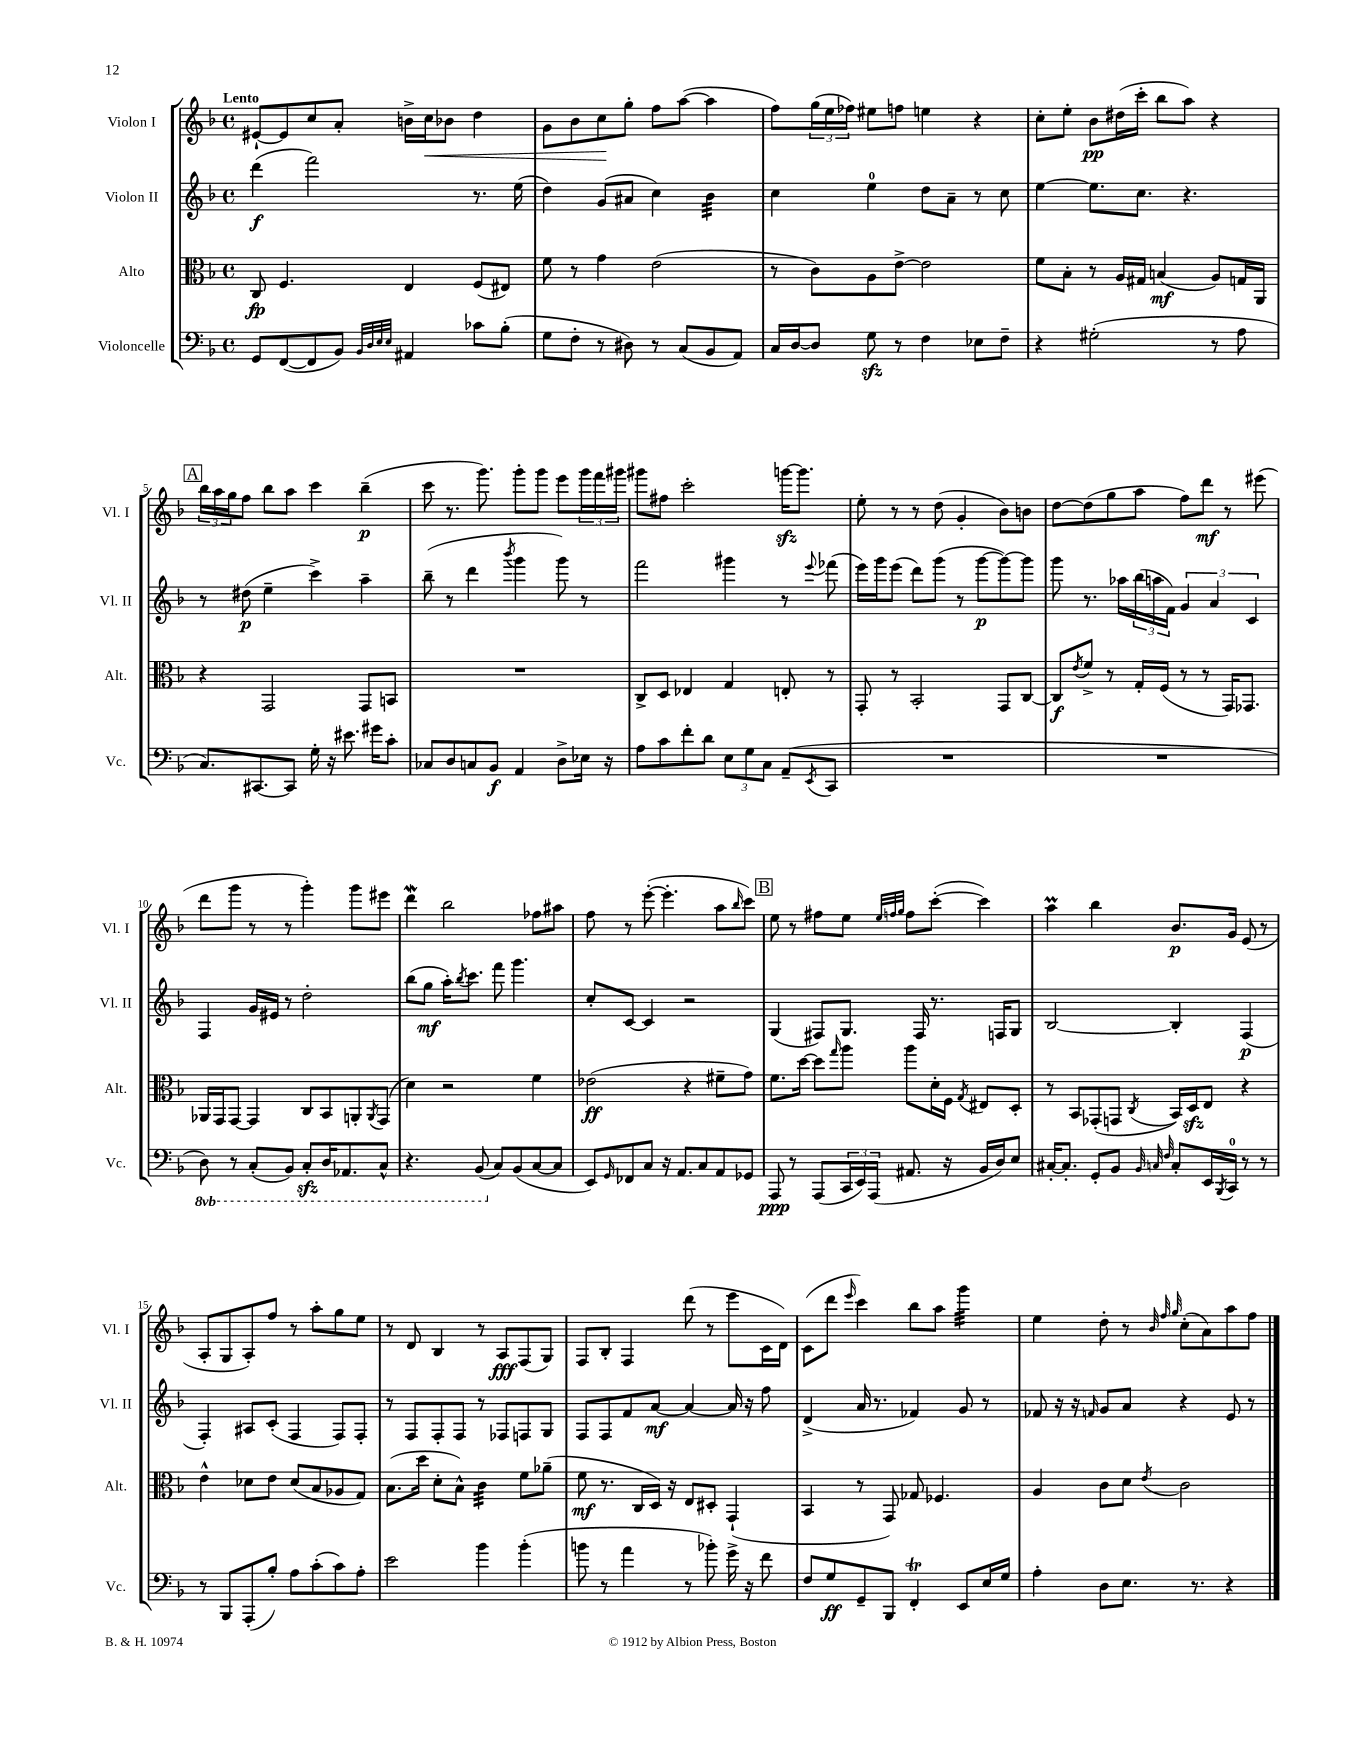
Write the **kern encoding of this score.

**kern	**dynam	**kern	**dynam	**kern	**dynam	**kern	**dynam
*part4	*part4	*part3	*part3	*part2	*part2	*part1	*part1
*staff4	*staff4	*staff3	*staff3	*staff2	*staff2	*staff1	*staff1
*I"Violoncelle	*	*I"Alto	*	*I"Violon II	*	*I"Violon I	*
*I'Vc.	*	*I'Alt.	*	*I'Vl. II	*	*I'Vl. I	*
*clefF4	*	*clefC3	*	*clefG2	*	*clefG2	*
*k[b-]	*	*k[b-]	*	*k[b-]	*	*k[b-]	*
*M4/4	*	*M4/4	*	*M4/4	*	*M4/4	*
*met(c)	*	*met(c)	*	*met(c)	*	*met(c)	*
=1	=1	=1	=1	=1	=1	=1	=1
!	!	!	!	!	!	!LO:TX:a:B:t=Lento	!
8GG/L	.	8C/	fp	(4ddd\	f	[8e#X`/L	.
([8FF/	.	4.F/	.	.	.	8e#/]	.
8FF/]	.	.	.	2fff\)	.	8cc/	.
8BB-/J)	.	.	.	.	.	8a'/J	.
32qqBB-/LLL	.	.	.	.	.	.	.
32qqD/	.	.	.	.	.	.	.
32qqE/	.	.	.	.	.	.	.
32qqE/JJJ	.	.	.	.	.	.	.
4AA#X/	.	4E/	.	.	.	16bn^\LL	.
!	!	!	!	!	!	!	!LO:HP:b
.	.	.	.	.	.	16cc\J	<
.	.	.	.	.	.	8b-X\J	.
8c-X\L	.	(8F/L	.	8.r	.	4dd\	.
(8B-'\J	.	8E#X/J)	.	.	.	.	.
.	.	.	.	(16ee\	.	.	.
=2	=2	=2	=2	=2	=2	=2	=2
8G\L	.	8f\	.	4dd\)	.	8g\L	.
8F'\J	.	8r	.	.	.	8b-\	.
8r	.	4g\	.	(8g/L	.	8cc\	.
8D#X\)	.	.	.	8a#X/J	.	8gg'\J	[
8r	.	(2e\	.	4cc\)	.	8ff\L	.
(8C/L	.	.	.	.	.	([8aa\J	.
*	*	*	*	*tremolo	*	*	*
8BB-/	.	.	.	32b-\LLL	.	4aa\]	.
.	.	.	.	32b-\	.	.	.
.	.	.	.	32b-\	.	.	.
.	.	.	.	32b-\	.	.	.
8AA/J)	.	.	.	32b-\	.	.	.
.	.	.	.	32b-\	.	.	.
.	.	.	.	32b-\	.	.	.
.	.	.	.	32b-\JJJ	.	.	.
*	*	*	*	*Xtremolo	*	*	*
=3	=3	=3	=3	=3	=3	=3	=3
16C/LL	.	8r	.	4cc\	.	8ff\L)	.
[16D/J	.	.	.	.	.	.	.
8D/J]	.	8c\L)	.	.	.	(24gg\L	.
.	.	.	.	.	.	24ee\	.
.	.	.	.	.	.	24ff-X\JJ)	.
8Gzz\	.	8A\	.	4ee\	.	8ee#X\L	.
8r	.	[8e^\J	.	.	.	8ffn\J	.
4F\	.	2e\]	.	8dd\L	.	4een\	.
.	.	.	.	8a~\J	.	.	.
8E-X\L	.	.	.	8r	.	4r	.
8F~\J	.	.	.	8cc\	.	.	.
=4	=4	=4	=4	=4	=4	=4	=4
4r	.	8f\L	.	[4ee\	.	8cc'\L	.
.	.	8B-'\J	.	.	.	8ee'\J	.
(2G#X'\	.	8r	.	8.ee\L]	.	8b-\L	pp
.	.	16A/LL	.	.	.	(16dd#X\L	.
.	.	16G#X/JJ	.	8.cc\J	.	16ccc'\JJ	.
.	.	(4Bn/	mf	.	.	8bb-\L	.
.	.	.	.	4.r	.	8aa\J)	.
8r	.	8A/L)	.	.	.	4r	.
8A\	.	16Gn/L	.	.	.	.	.
.	.	16AA/JJ	.	.	.	.	.
!!LO:LB:g=z
!!LO:REH:place=s1:t=A
=5	=5	=5	=5	=5	=5	=5	=5
8.C/L)	.	4r	.	8r	.	24bb-\LL	.
.	.	.	.	.	.	24aa\	.
.	.	.	.	.	.	24gg\J	.
.	.	.	.	(8dd#X\	p	8ff\J	.
[8.CC#X/	.	.	.	.	.	.	.
.	.	2GG/	.	4ee~\	.	8bb-\L	.
8CC#/J]	.	.	.	.	.	8aa\J	.
16G'\	.	.	.	4ccc^\)	.	4ccc\	.
16r	.	.	.	.	.	.	.
8.e#X\	.	.	.	.	.	.	.
.	.	8GG/L	.	4aa~\	.	(4bb-~\	p
16g#X\KL	.	.	.	.	.	.	.
8c'\J	.	8BBn/J	.	.	.	.	.
=6	=6	=6	=6	=6	=6	=6	=6
8C-X/L	.	1r	.	(8bb-~\	.	8ccc\	.
8D/	.	.	.	8r	.	8.r	.
8Cn/	.	.	.	4ddd\	.	.	.
.	.	.	.	.	.	8.ggg\)	.
8BB-/J	f	.	.	.	.	.	.
.	.	.	.	8qbbb-/	.	.	.
4AA/	.	.	.	4ggg\	.	8ggg'\L	.
.	.	.	.	.	.	8ggg\J	.
8D^\L	.	.	.	8ggg\)	.	8eee\L	.
16E-X\Jk	.	.	.	8r	.	24ggg\L	.
.	.	.	.	.	.	24fff\	.
16r	.	.	.	.	.	.	.
.	.	.	.	.	.	24ggg#X\JJ	.
=7	=7	=7	=7	=7	=7	=7	=7
8A\L	.	8C^/L	.	2fff\	.	8ggg#X\L	.
8c\	.	8D/J	.	.	.	8ff#X\J	.
8f'\	.	4E-X/	.	.	.	2ccc'\	.
8d\J	.	.	.	.	.	.	.
12E\L	.	4G/	.	4ggg#X\	.	.	.
12G\	.	.	.	.	.	.	.
12C\J	.	.	.	.	.	.	.
(8AA~/L	.	8En'/	.	8r	.	[16gggnzz\KL	.
.	.	.	.	.	.	8.ggg\J]	.
8qEE/	.	.	.	8qqeee/	.	.	.
8CC/J	.	8r	.	(8fff-X\	.	.	.
=8	=8	=8	=8	=8	=8	=8	=8
1r	.	8GG'/	.	16eee\LL)	.	8ee'\	.
.	.	.	.	16ggg\J	.	.	.
.	.	8r	.	(8eee\J	.	8r	.
.	.	2BB-'/	.	8ddd\L)	.	8r	.
.	.	.	.	(8ggg\J	.	(8dd\	.
.	.	.	.	8r	.	4g'/	.
.	.	.	.	[8ggg\L	p	.	.
.	.	8GG/L	.	8ggg\_)	.	8b-\L)	.
.	.	[8C/J	.	8ggg\J]	.	8bn\J	.
=9	=9	=9	=9	=9	=9	=9	=9
1r	.	8C/L]	f	8ggg\	.	[8dd\L	.
.	.	8qe/	.	.	.	.	.
.	.	8f^/J	.	8.r	.	(8dd\]	.
.	.	8r	.	.	.	8gg\	.
.	.	.	.	16aa-X\LL	.	.	.
.	.	16G'/LL	.	(24bb-\	.	8aa\J	.
.	.	.	.	24aan\	.	.	.
.	.	(16F/JJ	.	.	.	.	.
.	.	.	.	24f\JJ)	.	.	.
.	.	8r	.	6g/	.	8ff\L)	.
.	.	8r	.	.	.	8ddd\J	mf
.	.	.	.	6a/	.	.	.
.	.	16GG/KL)	.	.	.	8r	.
.	.	8.GG-X/J	.	.	.	.	.
.	.	.	.	6c/	.	.	.
.	.	.	.	.	.	(8eee#X\	.
!!LO:LB:g=z
=10	=10	=10	=10	=10	=10	=10	=10
*8ba	*	*	*	*	*	*	*
8DD\)	.	16AA-X/LL	.	4F/	.	8ddd\L	.
.	.	16GG/J	.	.	.	.	.
8r	.	[8GG/J	.	.	.	8ggg\J	.
(8CC'/L	.	4GG/]	.	16g/LL	.	8r	.
.	.	.	.	16e#X/JJ	.	.	.
8BBB-/J)	.	.	.	8r	.	8r	.
8CCzz'/L	.	8C/L	.	2dd'\	.	4ggg'\)	.
16DD/K	.	8BB-/	.	.	.	.	.
8.AAA-X/	.	.	.	.	.	.	.
.	.	8AAn'/	.	.	.	8ggg\L	.
.	.	8qAA/	.	.	.	.	.
8CC^^/J	.	(8GG/J	.	.	.	8eee#X\J	.
=11	=11	=11	=11	=11	=11	=11	=11
4.r	.	4d\)	.	(8bb-\L	.	4dddW\	.
.	.	.	.	8gg\J	mf	.	.
.	.	2r	.	16aa'\KL)	.	2bb-\	.
.	.	.	.	8qbb-/	.	.	.
.	.	.	.	8.ccc\J	.	.	.
(8BBB-/	.	.	.	.	.	.	.
*X8ba	*	*	*	*	*	*	*
8C/L)	.	.	.	8fff\	.	.	.
(8BB-/	.	.	.	4.ggg\	.	.	.
[8C/	.	4f\	.	.	.	8ff-X\L	.
8C/J]	.	.	.	.	.	8aa#X\J	.
=12	=12	=12	=12	=12	=12	=12	=12
8EE/L)	.	(2e-X\	ff	8cc'/L	.	8ff\	.
16qqGG/	.	.	.	.	.	.	.
8FF-X/	.	.	.	[8c/J	.	8r	.
8C/J	.	.	.	4c/]	.	([8eee'\	.
16r	.	.	.	.	.	4.eee'\]	.
8.AA/L	.	.	.	.	.	.	.
.	.	4r	.	2r	.	.	.
8C/	.	.	.	.	.	.	.
8AA/	.	8f#X~\L	.	.	.	8aa\L	.
.	.	.	.	.	.	16qqbb-/	.
8GG-X/J	.	8g\J)	.	.	.	8ccc\J)	.
!!LO:REH:place=s1:t=B
=13	=13	=13	=13	=13	=13	=13	=13
8AAA/	ppp	8.f\L	.	(4G/	.	8ee\	.
8r	.	.	.	.	.	8r	.
.	.	[16dd\Jk	.	.	.	.	.
(8AAA/L	.	8dd\L]	.	8F#X/L)	.	8ff#X\L	.
.	.	16qqgg/	.	.	.	.	.
24CC/L	.	8aa\J	.	8.G/J	.	8ee\J	.
24EE/)	.	.	.	.	.	.	.
(24AAA/JJ	.	.	.	.	.	.	.
.	.	.	.	.	.	32qqee/LLL	.
.	.	.	.	.	.	32qqffn/	.
.	.	.	.	.	.	32qqgg/JJJ	.
8.AA#X/	.	8aa\L	.	.	.	8ff\L	.
.	.	.	.	16F#/	.	.	.
.	.	16d'\L	.	8.r	.	([8ccc'\J	.
16r	.	16F\JJ	.	.	.	.	.
.	.	8qG/	.	.	.	.	.
16BB-/LL	.	8E#X/L	.	.	.	4ccc\])	.
16D/J)	.	.	.	16Fn/KL	.	.	.
8E/J	.	8D'/J	.	8G/J	.	.	.
=14	=14	=14	=14	=14	=14	=14	=14
[16C#X'/KL	.	8r	.	[2B-/	.	4aam\	.
8.C#'/J]	.	.	.	.	.	.	.
.	.	8BB-/L	.	.	.	.	.
8GG'/L	.	(8GG-X'/	.	.	.	4bb-\	.
8BB-/J	.	8GGn/J	.	.	.	.	.
32qqBB-/	.	.	.	.	.	.	.
32qqCn/	.	.	.	.	.	.	.
32qqF/	.	8qC/	.	.	.	.	.
8C'/L	.	16BB-/LL)	.	4B-'/]	.	8.b-/L	p
.	.	16Dzz/J	.	.	.	.	.
16EE/L	.	8E/J	.	.	.	.	.
8qBBB-/	.	.	.	.	.	.	.
16CC/JJ	.	.	.	.	.	16g/Jk	.
8r	.	4r	.	(4F/	p	(8e/	.
8r	.	.	.	.	.	8r	.
!!LO:LB:g=z
=15	=15	=15	=15	=15	=15	=15	=15
8r	.	4e^^\	.	4F'/)	.	8A'/L	.
8BBB-/L	.	.	.	.	.	8G/	.
(8AAA'/	.	8d-X\L	.	8A#X/L	.	8A'/)	.
8B-'/J)	.	8e\J	.	(8c'/J	.	8ff/J	.
8A\L	.	(8d-/L	.	4F/	.	8r	.
(8c'\	.	8B-/	.	.	.	8aa'\L	.
8c\)	.	8A-X/	.	8F/L)	.	8gg\	.
8A'\J	.	8G/J)	.	8F'/J	.	8ee\J	.
=16	=16	=16	=16	=16	=16	=16	=16
2e\	.	(8.B-\L	.	8r	.	8r	.
.	.	.	.	8F/L	.	8d/	.
.	.	16dd\Jk	.	.	.	.	.
.	.	8d'\L	.	8F'/	.	4B-/	.
.	.	8B-^^\J)	.	8F/J	.	.	.
*	*	*tremolo	*	*	*	*	*
4b-\	.	32c\LLL	.	8r	.	8r	.
.	.	32c\	.	.	.	.	.
.	.	32c\	.	.	.	.	.
.	.	32c\	.	.	.	.	.
.	.	32c\	.	8F-X/L	.	8A/L	fff
.	.	32c\	.	.	.	.	.
.	.	32c\	.	.	.	.	.
.	.	32c\JJJ	.	.	.	.	.
*	*	*Xtremolo	*	*	*	*	*
(4b-'\	.	8f\L	.	8Fn/	.	(8F/	.
.	.	(8a-X~\J	.	8G/J	.	8G/J)	.
=17	=17	=17	=17	=17	=17	=17	=17
8bn\	.	8f\	mf	8F/L	.	8F/L	.
8r	.	8.r	.	8F/	.	8B-'/J	.
4a\	.	.	.	8f/	.	4F/	.
.	.	16C/LL	.	.	.	.	.
.	.	16D/JJ)	.	[8a/J	mf	.	.
.	.	16r	.	.	.	.	.
8r	.	8E/L	.	4a/_	.	(8ddd\	.
8b-X'\)	.	8D#X'/J	.	.	.	8r	.
16g^\	.	(4GG`/	.	16a/]	.	8eee\L	.
16r	.	.	.	16r	.	.	.
8f\	.	.	.	8ff\	.	16c\L	.
.	.	.	.	.	.	16d\JJ)	.
=18	=18	=18	=18	=18	=18	=18	=18
8F/L	.	4BB-/	.	(4d^/	.	(8c\L	.
8G/	ff	.	.	.	.	8ddd\J	.
.	.	.	.	.	.	16qqeee/	.
8GG~/	.	8r	.	16a/	.	4ccc\)	.
.	.	.	.	8.r	.	.	.
8BBB-/J	.	8GG/)	.	.	.	.	.
4FFT'/	.	8G-X/	.	4f-X/)	.	8bb-\L	.
.	.	4.F-X/	.	.	.	8aa\J	.
*	*	*	*	*	*	*tremolo	*
8EE/L	.	.	.	8g/	.	32ggg\LLL	.
.	.	.	.	.	.	32ggg\	.
.	.	.	.	.	.	32ggg\	.
.	.	.	.	.	.	32ggg\	.
16E/L	.	.	.	8r	.	32ggg\	.
.	.	.	.	.	.	32ggg\	.
16G/JJ	.	.	.	.	.	32ggg\	.
.	.	.	.	.	.	32ggg\JJJ	.
*	*	*	*	*	*	*Xtremolo	*
=19	=19	=19	=19	=19	=19	=19	=19
4A'\	.	4A/	.	8f-X/	.	4ee\	.
.	.	.	.	16r	.	.	.
.	.	.	.	16r	.	.	.
.	.	.	.	16qqfn/	.	.	.
8D\L	.	8c\L	.	8g/L	.	8dd'\	.
8.E\J	.	8d\J	.	8a/J	.	8r	.
.	.	.	.	.	.	32qqb-/	.
.	.	.	.	.	.	32qqff/	.
.	.	8qe/	.	.	.	32qqgg/	.
.	.	2c\	.	4r	.	(8cc'\L	.
8.r	.	.	.	.	.	.	.
.	.	.	.	.	.	8a\)	.
4r	.	.	.	8e/	.	8aa\	.
.	.	.	.	8r	.	8ff\J	.
==	==	==	==	==	==	==	==
*-	*-	*-	*-	*-	*-	*-	*-
